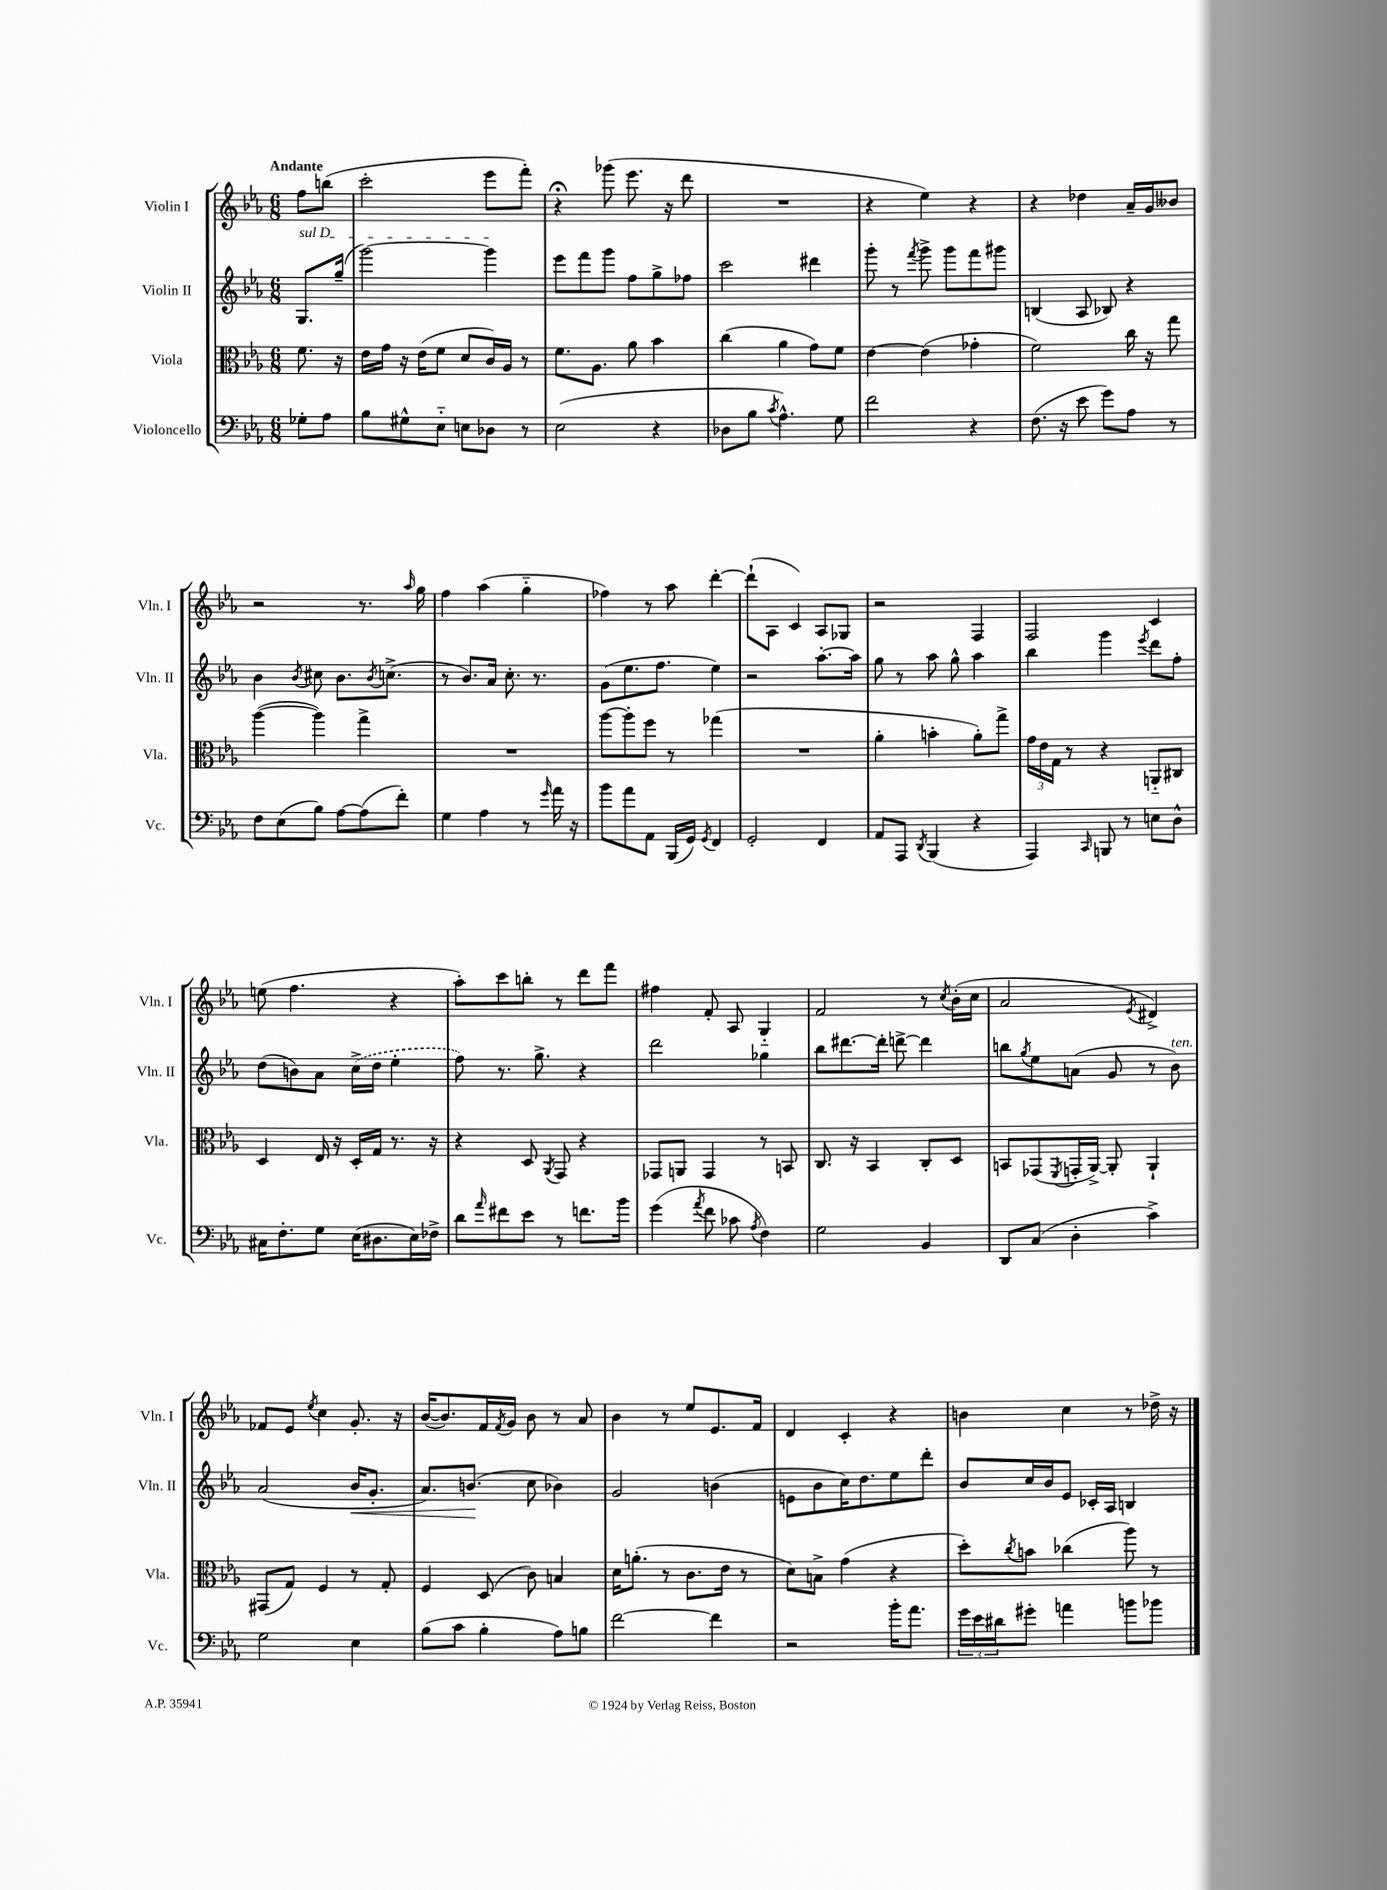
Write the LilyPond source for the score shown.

<<
\new StaffGroup <<
\new Staff = "s0" \with { instrumentName = "Violin I" shortInstrumentName = "Vln. I" } {
    \clef treble \key ees \major \numericTimeSignature \time 6/8 \partial 4 \tempo "Andante"
    f''8 b''8( |
    c'''2-. ees'''8 f'''8-.) |
    r4\fermata ges'''8( ees'''8. r16 d'''8 |
    R2. |
    r4 ees''4) r4 |
    r4 des''4 aes'16-- g'16 beses'8 |
    r2 r8. \grace { aes''16 } g''16 |
    f''4 aes''4( g''4-_ |
    fes''4) r8 aes''8 d'''4~-. |
    d'''8-!( aes8 c'4) aes8 ges8 |
    r2 f4 |
    f2 c'4 |
    e''8( f''4. r4 |
    aes''8-.) c'''8 b''8-. r8 d'''8 f'''8 |
    fis''4 f'8-. aes8 g4-_ |
    f'2 r8 \acciaccatura { c''8 } bes'16-.( c''16 |
    aes'2 \acciaccatura { ees'8 } dis'4->) |
    fes'8 ees'8 \acciaccatura { ees''8 } c''4 g'8.-. r16 |
    bes'16~( bes'8.) f'16 \acciaccatura { f'8 } g'16 bes'8 r8 aes'8 |
    bes'4 r8 ees''8 ees'8. f'16 |
    d'4 c'4-. r4 |
    b'4 c''4 r8 des''16-> r16 \bar "|." |
}
\new Staff = "s1" \with { instrumentName = "Violin II" shortInstrumentName = "Vln. II" } {
    \clef treble \key ees \major \numericTimeSignature \time 6/8 \partial 4
    \once \override TextSpanner.bound-details.left.text = \markup { \italic "sul D" } g8.\startTextSpan g''16--( |
    g'''2~) g'''4\stopTextSpan |
    ees'''8 f'''8 g'''8 f''8 g''8-> fes''8 |
    c'''2 dis'''4 |
    g'''8-. r8 \acciaccatura { f'''8 } g'''8-> g'''8 f'''8 gis'''8 |
    b4( aes8 bes8) r4 |
    bes'4 \acciaccatura { bes'8 } cis''8 bes'8. \acciaccatura { bes'8 } c''8.->( |
    r8 bes'8.) aes'16 c''8.-. r8. |
    g'8( ees''8. f''8. ees''4) |
    r2 aes''8.~-. aes''16 |
    g''8 r8 aes''8 g''8-^ aes''4 |
    bes''4 g'''4 \acciaccatura { ees'''8 } d'''8 f''8-. |
    d''8( b'8) aes'8 \once \slurDashed c''16->( d''16 ees''4-. |
    f''8) r8. g''8.-> r4 |
    d'''2 ges''4 |
    bes''8 dis'''8.~ dis'''16-. d'''8~-> d'''4 |
    b''8 \acciaccatura { g''8 } ees''8 a'8( g'8 r8 bes'8^\markup { \italic "ten." }) |
    aes'2( bes'16\< g'8.-. |
    aes'8.) b'8.\!( c''8 bes'4) |
    g'2 b'4( |
    e'8 bes'8 c''16) d''8. ees''8 d'''8-. |
    bes'8 c''16 bes'16 ees'8 ces'16-. aes16 b4 \bar "|." |
}
\new Staff = "s2" \with { instrumentName = "Viola" shortInstrumentName = "Vla." } {
    \clef alto \key ees \major \numericTimeSignature \time 6/8 \partial 4
    f'8. r16 |
    ees'16 g'16 r16 ees'16( f'8 d'8 c'16) aes16 r8 |
    f'8. aes8. aes'8 bes'4 |
    c''4( aes'4 g'8) f'8 |
    ees'4~ ees'4( ges'4-. |
    f'2) c''16 r16 g''8 |
    aes''4~( aes''4) g''4-> |
    R2. |
    aes''8~ aes''8-. f''8 r8 ges''4( |
    R2. |
    aes'4-. b'4-. aes'8-.) g''8-> |
    \tuplet 3/2 { g'16 ees'16 g16 } r8 r4 a,8-_ cis8 |
    d4 ees16 r16 d16-. g16 r8. r16 |
    r4 d8 \acciaccatura { aes,8 } g,8 r4 |
    ges,8 a,8 ges,4 r8 b,8 |
    c8. r16 bes,4 c8-. d8 |
    b,8 ges,8( \acciaccatura { f,8 } g,16-. aes,16~->) aes,8-. aes,4-! |
    gis,8( g8) f4 r8 g8-. |
    f4 d8( c'8) b4 |
    d'16 a'8.-.( r8 c'8. ees'16 r8 |
    d'8) b8-> g'4( r4 |
    d''8-.) \acciaccatura { c''8 } b'8 ces''4( aes''8) r8 \bar "|." |
}
\new Staff = "s3" \with { instrumentName = "Violoncello" shortInstrumentName = "Vc." } {
    \clef bass \key ees \major \numericTimeSignature \time 6/8 \partial 4
    ges8-. aes8 |
    bes8 gis8-^ ees8-_ e8 des8 r8 |
    ees2( r4 |
    des8 bes8 \acciaccatura { c'8 } aes4.-^) g8 |
    f'2 r4 |
    f8.( r16 ees'8 g'8) aes8 r8 |
    f8 ees8( bes8) aes8~ aes8( f'8-.) |
    g4 aes4 r8 \grace { g'16 } aes'16 r16 |
    bes'8 aes'8 aes,8 bes,,16( g,16) \acciaccatura { g,8 } f,4 |
    g,2-. f,4 |
    aes,8 aes,,8 \acciaccatura { d,8 } bes,,4( r4 |
    aes,,4) \grace { c,16 } b,,8 r8 e8 d8-^ |
    cis16 f8.-. g8 ees16( dis8. ees16) fes16-> |
    d'8 \grace { aes'16 } fis'8 ees'8 r8 f'8. bes'16 |
    g'4( \acciaccatura { aes'8 } f'8 ces'8 \acciaccatura { aes8 } f4) |
    g2 bes,4 |
    d,8 c8( d4-. c'4->) |
    g2 ees4 |
    bes8( c'8 bes4-. aes8) b8 |
    f'2~ f'4 |
    r2 bes'16-. aes'8. |
    \tuplet 3/2 { g'16 ees'16 dis'16 } gis'8-. a'4 b'8 bes'8 \bar "|." |
}
>>
>>
\layout { \context { \Score \remove "Bar_number_engraver" } }
